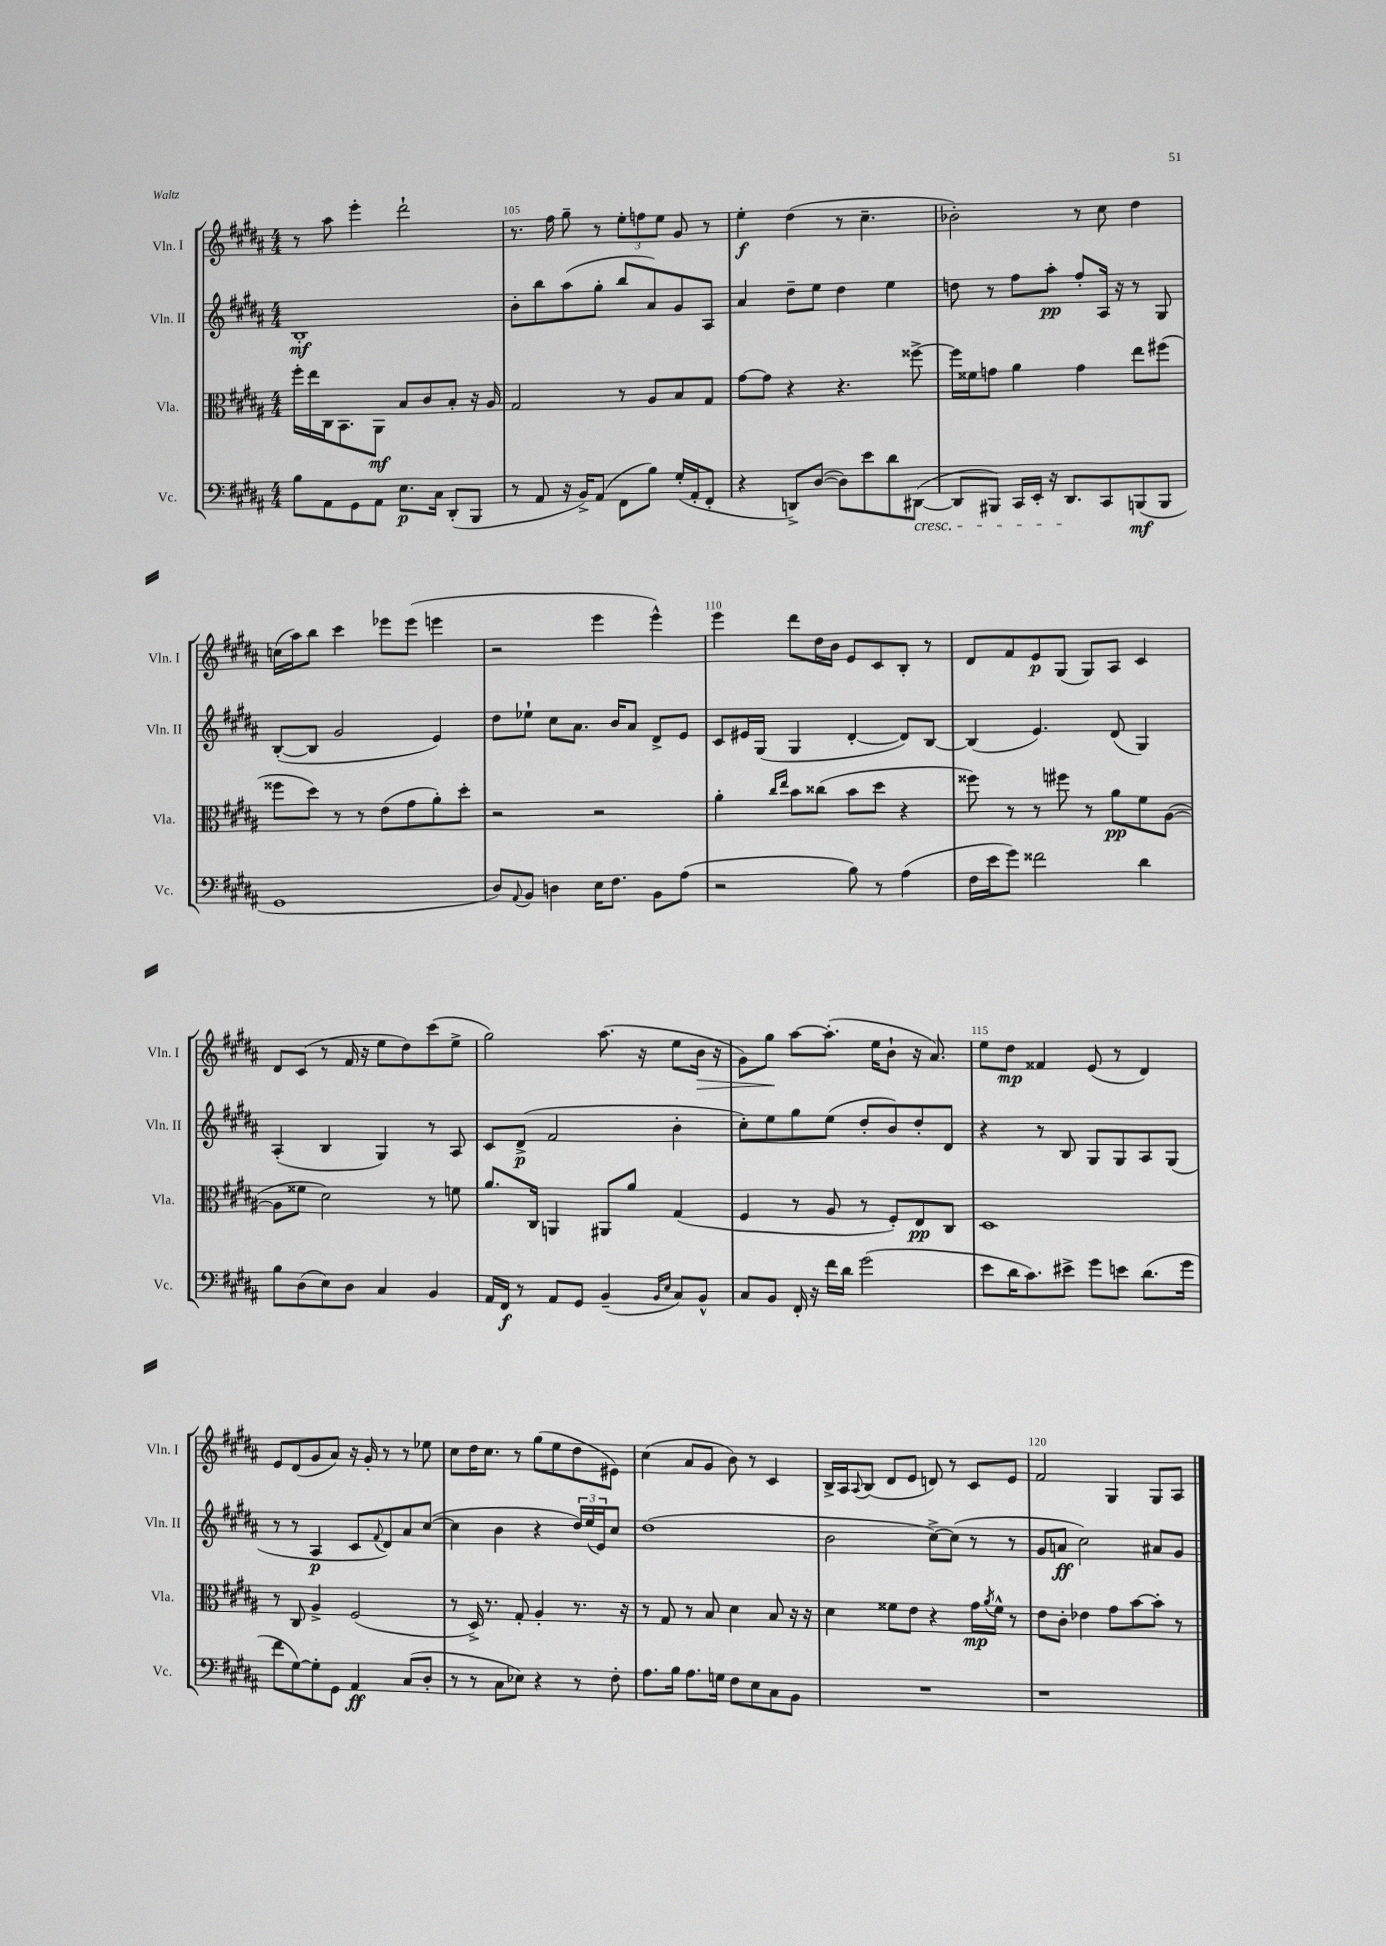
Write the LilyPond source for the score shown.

<<
\new StaffGroup <<
\new Staff = "s0" \with { instrumentName = "Vln. I" shortInstrumentName = "Vln. I" } {
    \clef treble \key b \major \numericTimeSignature \time 4/4
    r8 ais''8 e'''4-. dis'''2-! |
    r8. fis''16 gis''8-- r8 \tuplet 3/2 { e''8-. f''8 e''8 } gis'8 r8 |
    e''4-.\f dis''4( r8 cis''4.-- |
    bes'2-.) r8 cis''8 dis''4 |
    c''16( ais''16) b''8 cis'''4 ees'''8 ees'''8( e'''4 |
    r2 e'''4 e'''4-^) |
    e'''4 dis'''8 dis''16 b'16 e'8 cis'8 b8-. r8 |
    dis'8 fis'8 e'8\p gis8( gis8) ais8 cis'4 |
    dis'8 cis'8( r8 fis'16 r16 e''8 dis''8) cis'''8( e''8-> |
    gis''2) ais''8.( r16 e''8 b'16\> r16 |
    gis'8) gis''8\! ais''8~ ais''8.-.( e''16 b'8-! r16 ais'8.) |
    e''8 dis''8\mp fisis'4 e'8( r8 dis'4) |
    e'8 dis'8( gis'8 ais'8) r16 gis'16-. r8 r8 ees''8 |
    cis''8 dis''16 cis''8. r8 gis''8( e''8 dis''8 eis'8) |
    cis''4( ais'8 gis'8 b'8) r8 cis'4 |
    b16-> ais16 \appoggiatura { ais8 } b8( dis'8 e'8 d'8) r8 cis'8 e'8 |
    fis'2 gis4 gis8 ais8 \bar "|." |
}
\new Staff = "s1" \with { instrumentName = "Vln. II" shortInstrumentName = "Vln. II" } {
    \clef treble \key b \major \numericTimeSignature \time 4/4
    b1-.\mf |
    b'8-. b''8 ais''8( gis''8-. b''8 ais'8) gis'8 ais8 |
    ais'4 dis''8-- e''8 dis''4 e''4 |
    d''8 r8 fis''8 ais''8-.\pp fis''8-. ais16 r16 r8 gis8 |
    b8~-.( b8 gis'2 e'4) |
    dis''8 ees''8-! cis''8 ais'8. b'16 ais'8 dis'8-> e'8 |
    cis'8 eis'16 gis16( gis4 dis'4~-. dis'8) b8~ |
    b4( e'4.) dis'8( gis4) |
    ais4-.( b4 gis4) r8 ais8 |
    cis'8 dis'8->\p( fis'2 b'4-. |
    cis''8-.) e''8 gis''8 e''8( dis''8-. b'8) dis''8-. dis'8 |
    r4 r8 b8 gis8 gis8 ais8 gis8( |
    r8 r8 ais4\p cis'8 \appoggiatura { fis'8 } dis'8) ais'8 cis''8~( |
    cis''4 b'4 r4 \tuplet 3/2 { dis''16) e''16( e'16) } cis''8 |
    dis''1( |
    b'2 cis''8~->) cis''8( r8 r8 |
    gis'8 a'8\ff cis''2) ais'8 gis'8 \bar "|." |
}
\new Staff = "s2" \with { instrumentName = "Vla." shortInstrumentName = "Vla." } {
    \clef alto \key b \major \numericTimeSignature \time 4/4
    fis''16-. e''16 cis16 b,8. ais,8\mf b8 cis'8 b8-. r16 ais16 |
    gis2 r8 ais8 b8 gis8 |
    gis'8~ gis'8 r4 r4. fisis''8~-> |
    fisis''16 fisis'16 g'8 ais'4 g'4 e''8 fis''8( |
    fisis''8 dis''8) r8 r8 e'8( gis'8 ais'8-.) dis''8-. |
    r2 r2 |
    ais'4-. \grace { cis''16 e''16 } b'8 cisis''8( b'8 dis''8 r4 |
    fisis''8) r8 r8 fis''8 r8 ais'8\pp fis'8 ais8~( |
    ais8 fisis'8 dis'2) r8 f'8 |
    ais'8. cis16 a,4 ais,8 ais'8 gis4( |
    fis4 r8 ais8 r8 fis8-.) e8\pp cis8 |
    dis1 |
    r8 cis8 ais4-> fis2( |
    r8 dis16->) r8. gis8-. ais4-. r8. r16 |
    r8 gis8 r8 b8 dis'4 b8 r16 r16 |
    dis'4 fisis'8 e'8 r4 gis'16\mp \acciaccatura { ais'8 } fisis'16-^ r8 |
    e'8 cis'8-. ees'4 gis'8 b'8~ b'8-. r8 \bar "|." |
}
\new Staff = "s3" \with { instrumentName = "Vc." shortInstrumentName = "Vc." } {
    \clef bass \key b \major \numericTimeSignature \time 4/4
    b8 ais,8 gis,8 ais,8 e8.\p cis16 dis,8-.( b,,8 |
    r8 ais,8 r16 b,16->) ais,8( fis,8 b8) gis16-.( ais,16-. fis,8-. |
    r4 d,8->) dis8~( dis8) e'8 dis'8 dis,8~\cresc( |
    dis,8 bis,,8) cis,16 e,16-. r16 dis,8.\! cis,8 b,,8\mf( b,,8 |
    gis,1 |
    dis8) \appoggiatura { ais,8 } b,8 d4 e16 fis8. b,8 ais8( |
    r2 b8) r8 ais4( |
    fis16 e'16 gis'8) fisis'2 dis'4 |
    b8 dis8( e8) dis8 cis4 b,4 |
    ais,16 fis,16\f r8 ais,8 gis,8 b,4--( \grace { b,16 e16 } cis8) b,8-^ |
    cis8 b,8 fis,16-. r16 fis'16 dis'16 gis'2( |
    e'8 dis'16 cis'8.) eis'8-> gis'8 e'8 dis'8.( gis'16 |
    fis'8 gis8~) gis8-. gis,8 ais,4\ff cis8( dis8-. |
    r8 r8 cis8 ees8) r4 r8 fis8-. |
    ais8. b16 ais8. g16 fis8 e8 cis8 b,8 |
    R1 |
    r1 \bar "|." |
}
>>
>>
\layout { \context { \Score currentBarNumber = #104 \override BarNumber.break-visibility = ##(#f #t #t) barNumberVisibility = #(every-nth-bar-number-visible 5) } }
